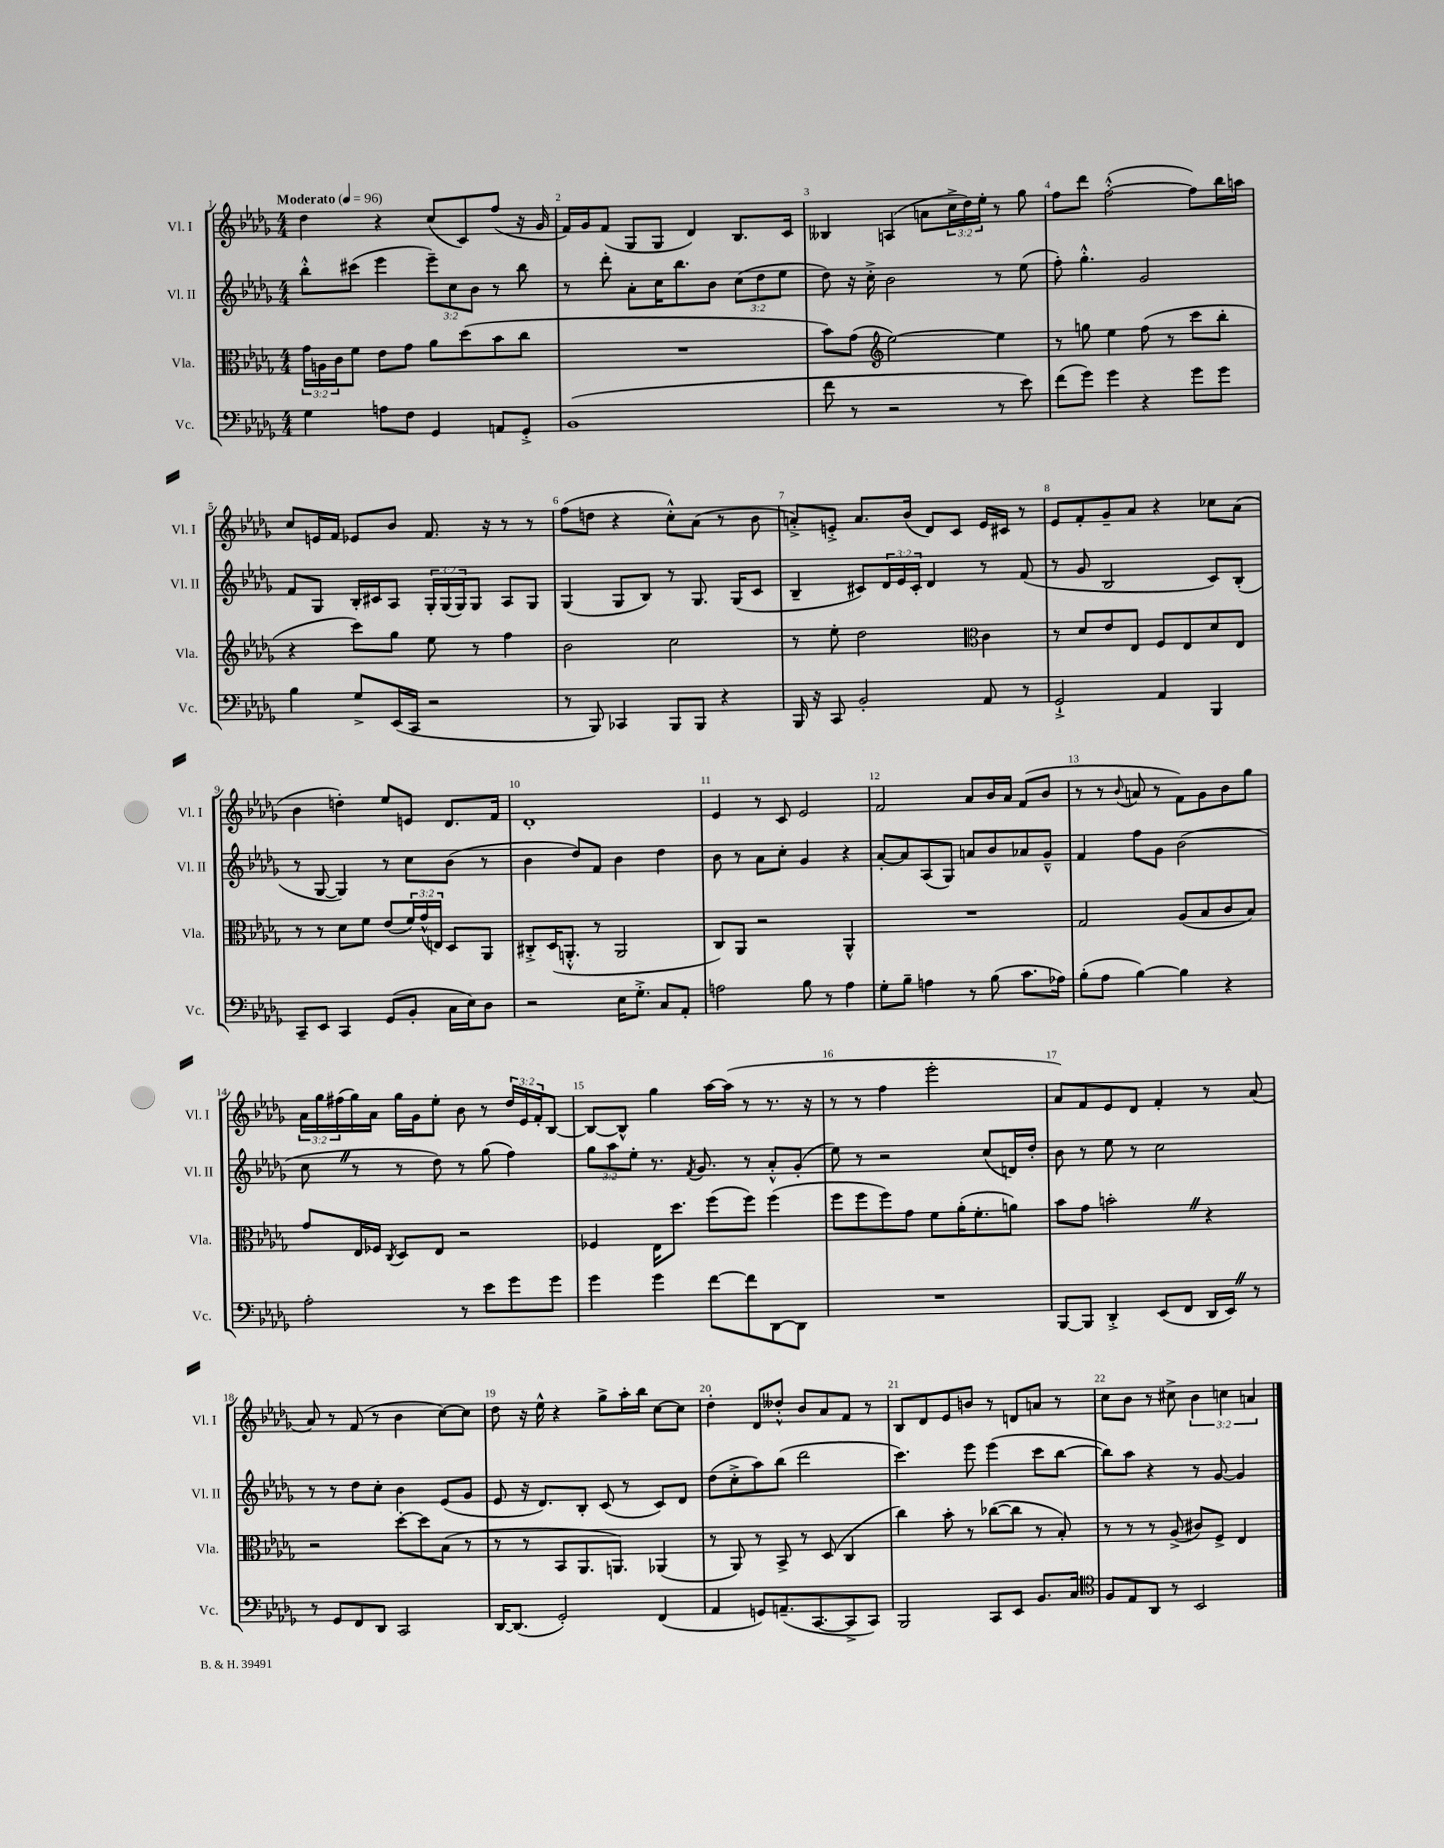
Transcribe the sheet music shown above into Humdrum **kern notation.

**kern	**kern	**kern	**kern
*staff4	*staff3	*staff2	*staff1
*clefF4	*clefC3	*clefG2	*clefG2
*k[b-e-a-d-g-]	*k[b-e-a-d-g-]	*k[b-e-a-d-g-]	*k[b-e-a-d-g-]
*M4/4	*M4/4	*M4/4	*M4/4
*MM96	*MM96	*MM96	*MM96
4G-	24g-	8bb-'^^	4dd-
.	24A	.	.
.	24c	.	.
.	8f	(8ccc#	.
8A	8e-	4eee-	4r
8F	8g-	.	.
4GG-	8a-	12eee-~)	(8cc
.	.	12cc	.
.	(8dd-	.	8c)
.	.	12b-	.
8AA	8b-	8r	(8ff
8GG-'^	8cc	8bb-	16r
.	.	.	16g-
=	=	=	=
(1BB-	1r	8r	16f)
.	.	.	16g-
.	.	8ddd-'	(8f
.	.	8a-'	8G-
.	.	16cc	8G-
.	.	8.bb-	.
.	.	.	4d-)
.	.	8b-	.
.	.	(12cc	8.B-
.	.	12dd-	.
.	.	12ee-	.
.	.	.	16c
=	=	=	=
8f	8b-)	8dd-)	4B--
8r	(8g-	16r	.
.	.	16cc'^	.
*	*clefG2	*	*
2r	[2ee-)	2b-	(4A
.	.	.	8a
.	.	.	24cc^
.	.	.	24dd-)
.	.	.	24ee-'
8r	4ee-]	8r	8r
8e-)	.	(8ee-	8gg-
=	=	=	=
(8f	8r	8ff')	8ff
8g-)	8gg	4.gg-'^^	8ddd-
4g-	4ee-	.	([2ff'^^
4r	(8ff	2g-	.
.	8r	.	.
8g-	8ccc	.	8ff])
8g-	8bb-'	.	16bb-
.	.	.	16aa
=	=	=	=
4B-	4r	8f	8cc
.	.	8G-	16e
.	.	.	16f
8G-^	8ccc)	16B-'	8e-
.	.	16c#	.
(16EE-	8gg-	8A-	8b-
16CC	.	.	.
2r	8ee-	24G-'	8.f
.	.	(24G-	.
.	.	24G-)	.
.	8r	8G-	.
.	.	.	16r
.	4ff	8A-	8r
.	.	8G-	8r
=	=	=	=
8r	2b-	(4G-	(8ff
8BBB-)	.	.	8dd
4CC-	.	8G-	4r
.	.	8B-)	.
8BBB-	2cc	8r	8cc'^^)
8BBB-	.	8.G-	(8a-
4r	.	.	8r
.	.	(16G-	.
.	.	8c	8b-
=	=	=	=
16BBB-	8r	4B-~	8a'^)
16r	.	.	.
8CC	8ee-'	.	8e'^
2BB-'	2dd-	8c#)	8.a
.	.	24d-	.
.	.	24e-	.
.	.	.	(16b-
.	.	24c#'	.
.	.	4d-	8d-)
.	.	.	8c
*	*clefC3	*	*
8AA-	4c	8r	16e
.	.	.	16c#
8r	.	(8f	8r
=	=	=	=
2GG-`^	8r	8r	8e-
.	8d-	8g-	8f'
.	8e-	2B-	8g-~
.	8E-	.	8a-
4AA-	8F	.	4r
.	8E-	.	.
4BBB-	8d-	8c)	8cc-
.	8E-	(8B-'	(8a-
=	=	=	=
8CC~	8r	8r	4b-
8EE-	8r	[8G-	.
4CC	8d-	4G-])	4dd')
.	8f	.	.
(8GG-	(8e-	8r	8ee-
8BB-'	24f)	8cc	8e
.	(24g-^^	.	.
.	24E)	.	.
16C	8D-	(8b-	8.d-
16E-)	.	.	.
8D-	8AA-	8r	.
.	.	.	16f
=	=	=	=
2r	8C#'^	4b-	1d-'
.	(16D-	.	.
.	8.AA'^^	.	.
.	.	8dd-)	.
.	8r	8f	.
16E-	2AA	4b-	.
8.G-'^	.	.	.
8C	.	4dd-	.
8AA-'	.	.	.
=	=	=	=
2A	8C)	8b-	4e-
.	8AA-	8r	.
.	2r	8a-	8r
.	.	8cc'	8c
8B-	.	4g-	2e-
8r	.	.	.
4A	4AA-^^	4r	.
=	=	=	=
8G-'	1r	[8a-'	2f
8B-~	.	8a-]	.
4A	.	(8A-	.
.	.	8G-)	.
8r	.	8a	8a-
(8B-	.	8b-	16b-
.	.	.	16a-
8.c	.	8a-	(8f
.	.	8g-~^^	8b-
16A-)	.	.	.
=	=	=	=
(8B-'	2G-	4f	8r
8A-	.	.	8r
.	.	.	8qqb-
[4B-)	.	8ff	8a
.	.	8g-	8r
4B-]	(8A-	(2b-	8f)
.	8B-	.	8g-
4r	8c	.	8b-
.	8B-)	.	8gg-
=	=	=	=
2A-'	8g-	8cc	24a-
.	.	.	24gg-
.	.	.	(24ff#
.	16E-	8r	16gg-)
.	16F-	.	16a-
.	8qC	.	.
.	8D-	8r	16gg-
.	.	.	16g-
.	8E-	8dd-)	8ee-'
8r	2r	8r	8b-
8e-	.	(8gg-	8r
8g-	.	4ff)	24dd-
.	.	.	24e-
.	.	.	24f'
8g-	.	.	[8B-
=	=	=	=
4g-	4F-	12gg-	8B-_
.	.	12aa-	.
.	.	.	8B-^^]
.	.	12ee-'	.
4g-	16E-	8.r	4gg-
.	8.dd-	.	.
.	.	8qf	.
.	.	8.g-	.
[8f	(8ff	.	[16aa-
.	.	.	(16aa-]
8f]	8ff)	8r	8r
[8DD-	(4ff	8a-'^^	8.r
8DD-]	.	(8g-'	.
.	.	.	16r
=	=	=	=
1r	8ff	8ee-)	8r
.	8ff	8r	8r
.	8ff)	2r	4ff
.	8g-	.	.
.	8f	.	2eee-'
.	(16a-'	.	.
.	8.f'	.	.
.	.	(8cc	.
.	8a)	16d)	.
.	.	16dd-'	.
=	=	=	=
[8BBB-	8b-	8b-	8a-)
8BBB-]	8g-	8r	8f
4DD-'^	2b'	8ee-	8e-
.	.	8r	8d-
(8EE-	.	2cc	4f'
8FF	.	.	.
16DD-	4r	.	8r
16EE-)	.	.	.
8r	.	.	(8a-
=	=	=	=
8r	2r	8r	8a-)
8GG-	.	8r	8r
8FF	.	8dd-	(8f
8DD-	.	8cc'	8r
2CC	[8dd-'	4b-	4b-
.	8dd-]	.	.
.	(8B-	(8e-	[8cc)
.	8r	8g-	8cc]
=	=	=	=
[16DD-	8r	8e-	8dd-
(8.DD-]	.	.	.
.	8r	16r	16r
.	.	8.d-)	16ee-^^
2GG-')	8BB-	.	4r
.	8.AA-	8B-'	.
.	.	(8c	8gg-^
.	8.AA)	.	.
.	.	8r	16aa-'
.	.	.	16bb-
(4FF	(4AA-	8c)	[8cc
.	.	8d-	8cc]
=	=	=	=
4AA-	8r	(8dd-	4dd-'
.	8AA-)	8cc'^	.
8GG)	8r	8aa-)	8d-
(8.AA~	8BB-^	(8bb-	8dd--'^^
.	8r	2ddd-	8b-
[8.CC	.	.	.
.	(8D-	.	8a-
8CC^]	4C	.	8f
8CC)	.	.	8r
=	=	=	=
2BBB-	4cc)	4.ccc)	8B-
.	.	.	8d-
.	8b-'	.	8e-
.	8r	8eee-	8b
8CC	([8cc-	(4eee-	8r
8EE-	8cc-]	.	8d
8.BB-	8r	8ccc	8a
.	8B-')	[8bb-	8r
16C	.	.	.
=	=	=	=
*clefC4	*	*	*
8F	8r	8bb-])	8cc
8E-	8r	8aa-	8b-
8AA-	8r	4r	8r
8r	(8A-^	.	8cc#^
2BB-	8c#)	8r	6b-
.	8F^	[8g-	.
.	.	.	6cc
.	4E-	4g-]	.
.	.	.	6a
==	==	==	==
*-	*-	*-	*-
